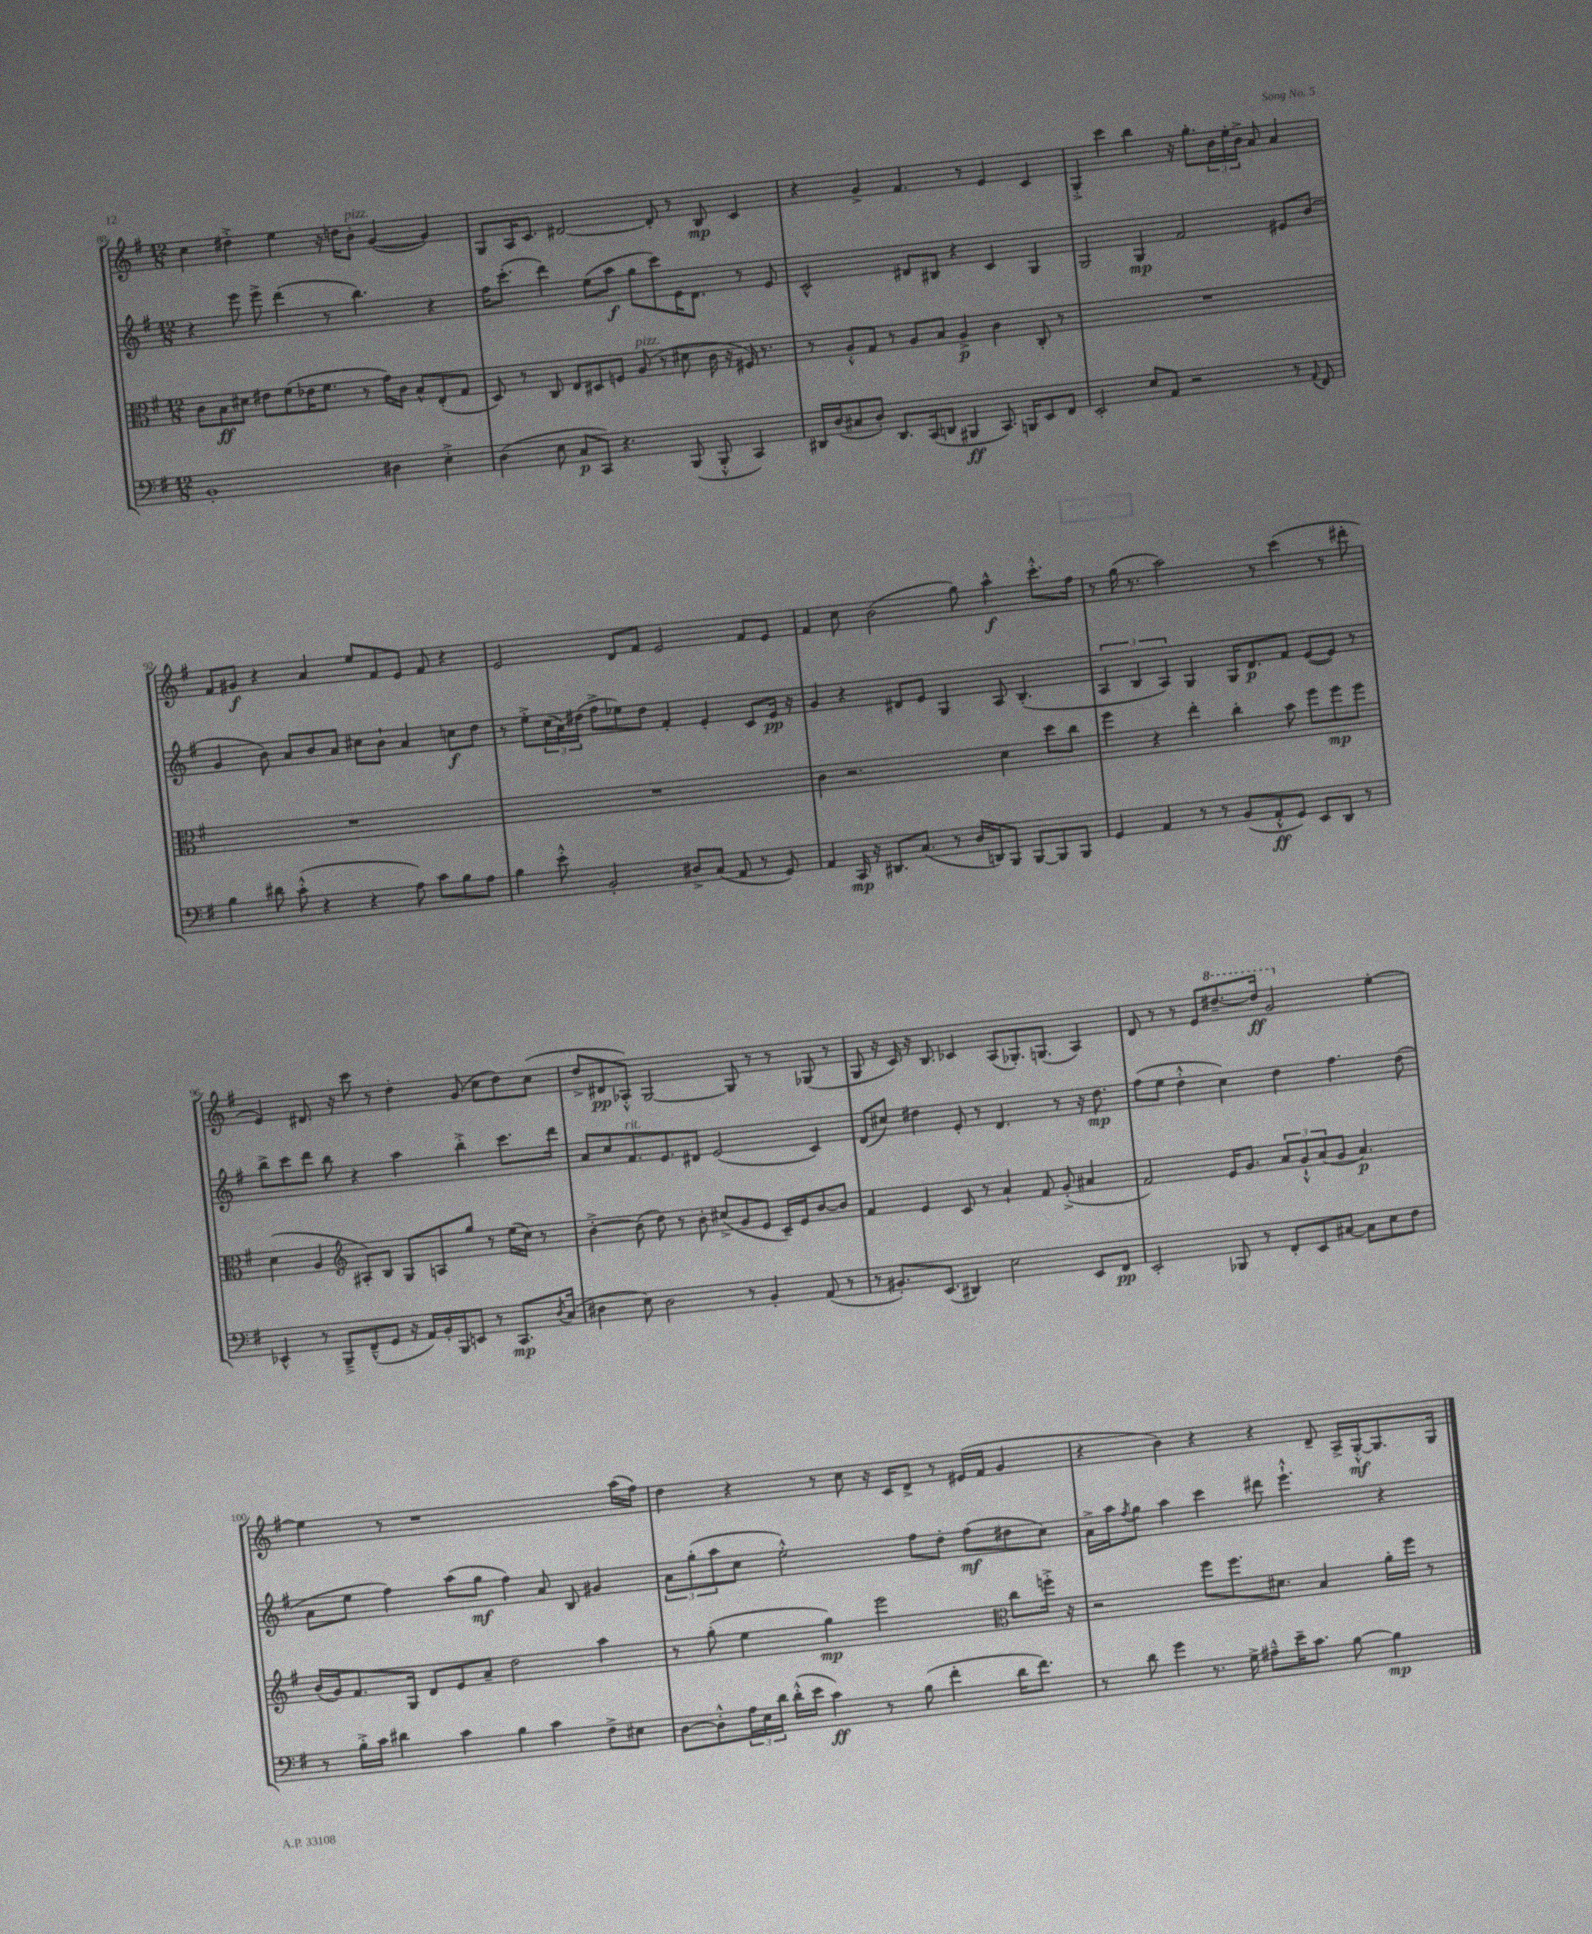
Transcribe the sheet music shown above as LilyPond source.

<<
\new StaffGroup <<
\new Staff = "s0" {
    \clef treble \key g \major \numericTimeSignature \time 12/8
    c''4 dis''4-.-> e''4 r16 d''16 b'8-.^\markup { \italic "pizz." } g'4~( g'4) |
    g8 a16 c'8. dis'2~ dis'8-. r8 b8\mp c'4 |
    r4 g'4-> fis'4. r8 e'4 c'4 |
    g4-.-> c'''4 b''4 r16 g''8.-. \tuplet 3/2 { b'16 e''16-. b'16-> } a'8 a'4 |
    fis'8 gis'8\f r4 a'4 e''8 fis'8 e'8 fis'8 r4 |
    e'2 d'8 fis'8 e'2 fis'8 e'8 |
    fis'4 c''8 b'2( g''8) a''4-^\f c'''8.-.-^ fis''16 |
    r8 g''16( r8. a''2) r8 c'''4( r8 dis'''8-. |
    e'4) dis'8. r16 c'''8 r8 d''4-. g'8( c''8 d''8) c''8( |
    d''8-> dis'8\pp aes8-.-^) g2~ g8 r8 r8 ges8( r8 |
    g8 r16 c'16) r16 b8. ces'4 a8( ges8.-.) g8.( a4) |
    d'8 r8 r8 e'8 \ottava #1 dis'''8.~-- dis'''16\ff g''2 \ottava #0 e''4~-. |
    e''4 r8 r1 a''16( fis''16) |
    d''4 r4 r8 c''8 r16 c'16 d'8-> r8 eis'16( fis'16 g'4 |
    r4 b'4) r4 r4 d'8-- a16-> g16~-.-^\mf g8. g16 \bar "|." |
}
\new Staff = "s1" {
    \clef treble \key g \major \numericTimeSignature \time 12/8
    r4 e'''8 e'''8-> d'''4( r8 b''4.) r4 |
    fis''16 c'''8.-.( d'''4) e''8( a''8\f g''8 c'''8) e'16 d'8. r8 e'8 |
    c'2-^ dis'8 bis8 r4 c'4 g4 |
    g2 g4\mp fis'2 eis'8 b'8( |
    g'4 b'8) a'8 b'8 a'8 cis''8 b'8-! a'4 c''8\f d''8 |
    r8 e''8-.-> \tuplet 3/2 { c''16( a'16) dis''16( } fis''8-> ees''8) dis''8 fis'4-. e'4-. c'8 e'16\pp r16 |
    g'4 r4 dis'8 e'8 g4 a8 b4.-.( |
    \tuplet 3/2 { a4 b4 a4) } g4 g16 d'8.\p fis'8 e'8~( e'8) r8 |
    b''8-> c'''8 d'''8 b''8 r4 a''4 b''4-.-> c'''8. d'''16 |
    a'8 c''8 fis'8.^\markup { \italic "rit." } e'8. dis'8 e'2( c'4) |
    d'8( cis''8) dis''4 e'8-. r8 d'4. r8 r16 dis''8.\mp |
    fis''8( e''8 d''4-.-^ c''4) d''4 fis''4. d''8( |
    a'8 e''8 fis''4) a''8( g''8\mf fis''4) a'8 b8 gis'4 |
    \tuplet 3/2 { a'8 g''8-.( a''8 } c''8 e''2-.-^) fis''8 d''8-. fis''8\mf( dis''8 c''8) |
    a'16-> a''16 \acciaccatura { fis''8 } g''8 a''4 c'''4 dis'''8 e'''4.-!-^ r4 \bar "|." |
}
\new Staff = "s2" {
    \clef alto \key g \major \numericTimeSignature \time 12/8
    c'8 b8\ff dis'8 eis'8 fis'8( ees'16 fis'8. r8 g'16) c'16 b8-^ e8-.( g8 |
    d8) r8 c8 e8 dis8 f8 a8^\markup { \italic "pizz." }( r8 dis'8 c'16 r16 fis16) r8. |
    r8 a8-.-^ g8 r8 a8 b8 a4->\p c'4 c8-. r8 |
    R1. |
    R1. |
    R1. |
    c'4 r2. d'4 d''8 c''8 |
    fis''4 r4 e''4-. c''4-. b'8 fis''8 fis''8\mp fis''8 |
    d'4( a4 \clef treble ais8-.) b8 g8 a8 g''8 r8 e''16( c''16) r8 |
    b'4~-.-> b'8( d''8) r8 b'8-. cis''8->( g'8 e'8 c'16--) e'16 b'8~ b'8 |
    fis'4 e'4 c'8 r8 a'4-! fis'8 g'8-.->( ais'4 |
    fis'2) e'16 g'8. \tuplet 3/2 { a'8 g'8-!-^ a'8( } g'8 a'4.\p) |
    b'16( g'16) fis'8. g16 d'8 e'8 a'8-- d''2 a''4 |
    r8 g''8-.( e''4 g''4\mp) e'''2 \clef alto c''8 f''16-.-> r16 |
    r2 fis''8 fis''8. dis'8. b4 a'16-. fis''16 r8 \bar "|." |
}
\new Staff = "s3" {
    \clef bass \key g \major \numericTimeSignature \time 12/8
    b,1-. dis4 e4-.-> |
    d4( e8 c8\p c,8) r4. b,,8( b,,8-.-^ c,4) |
    dis,16 d16( cis8 d8-.) dis,8. c,16( d,8 bis,,4\ff c,8.) b,,16 e,8 fis,8 |
    e,2-. e8 a,8 r2 r8 \appoggiatura { a,8 } fis,8 |
    b4 dis'8 c'8-.-^( r4 r4 a8) c'8 b8 a8 |
    b4 e'8-.-^ b,2-. dis8-> c8( a,8 r8 g,8) |
    a,4 c,16\mp r16 dis,8. c8.( r8 d16 d,16) b,,8 b,,8~ b,,8 b,,8 |
    g,4 a,4 r8 r8 b,8( a,8-.-^\ff g,8) e,8 d,8 r8 |
    ees,4-^ r8 b,,8---> fis,8---^( g,8 r16 a,16) b,16-. b,,16 e,8 r8 c,8.\mp \acciaccatura { d8 } c16( |
    dis4 e8) dis2 r8 b,4-. a,8( r8 |
    r8 bis,8.-.) e,8.( dis,4) e2 e,8 fis,8\pp |
    e,2-. bes,,8 r8 fis,8-. e,8 cis8~ cis8 e8 fis8 |
    r8 b16-.-> c'16 dis'4 c'4 b4 c'4 fis8-> eis8 |
    d8~ d8-.-^ \tuplet 3/2 { a16 e16 d'16 } d'16-.-^( e'16 c'4\ff) r8 b8( fis'4-. d'16 fis'8.) |
    r8 d'8 g'4 r8. g16-> ais8---^ e'16-- c'8. b8~ b4\mp \bar "|." |
}
>>
>>
\layout { \context { \Score currentBarNumber = #88 } }
